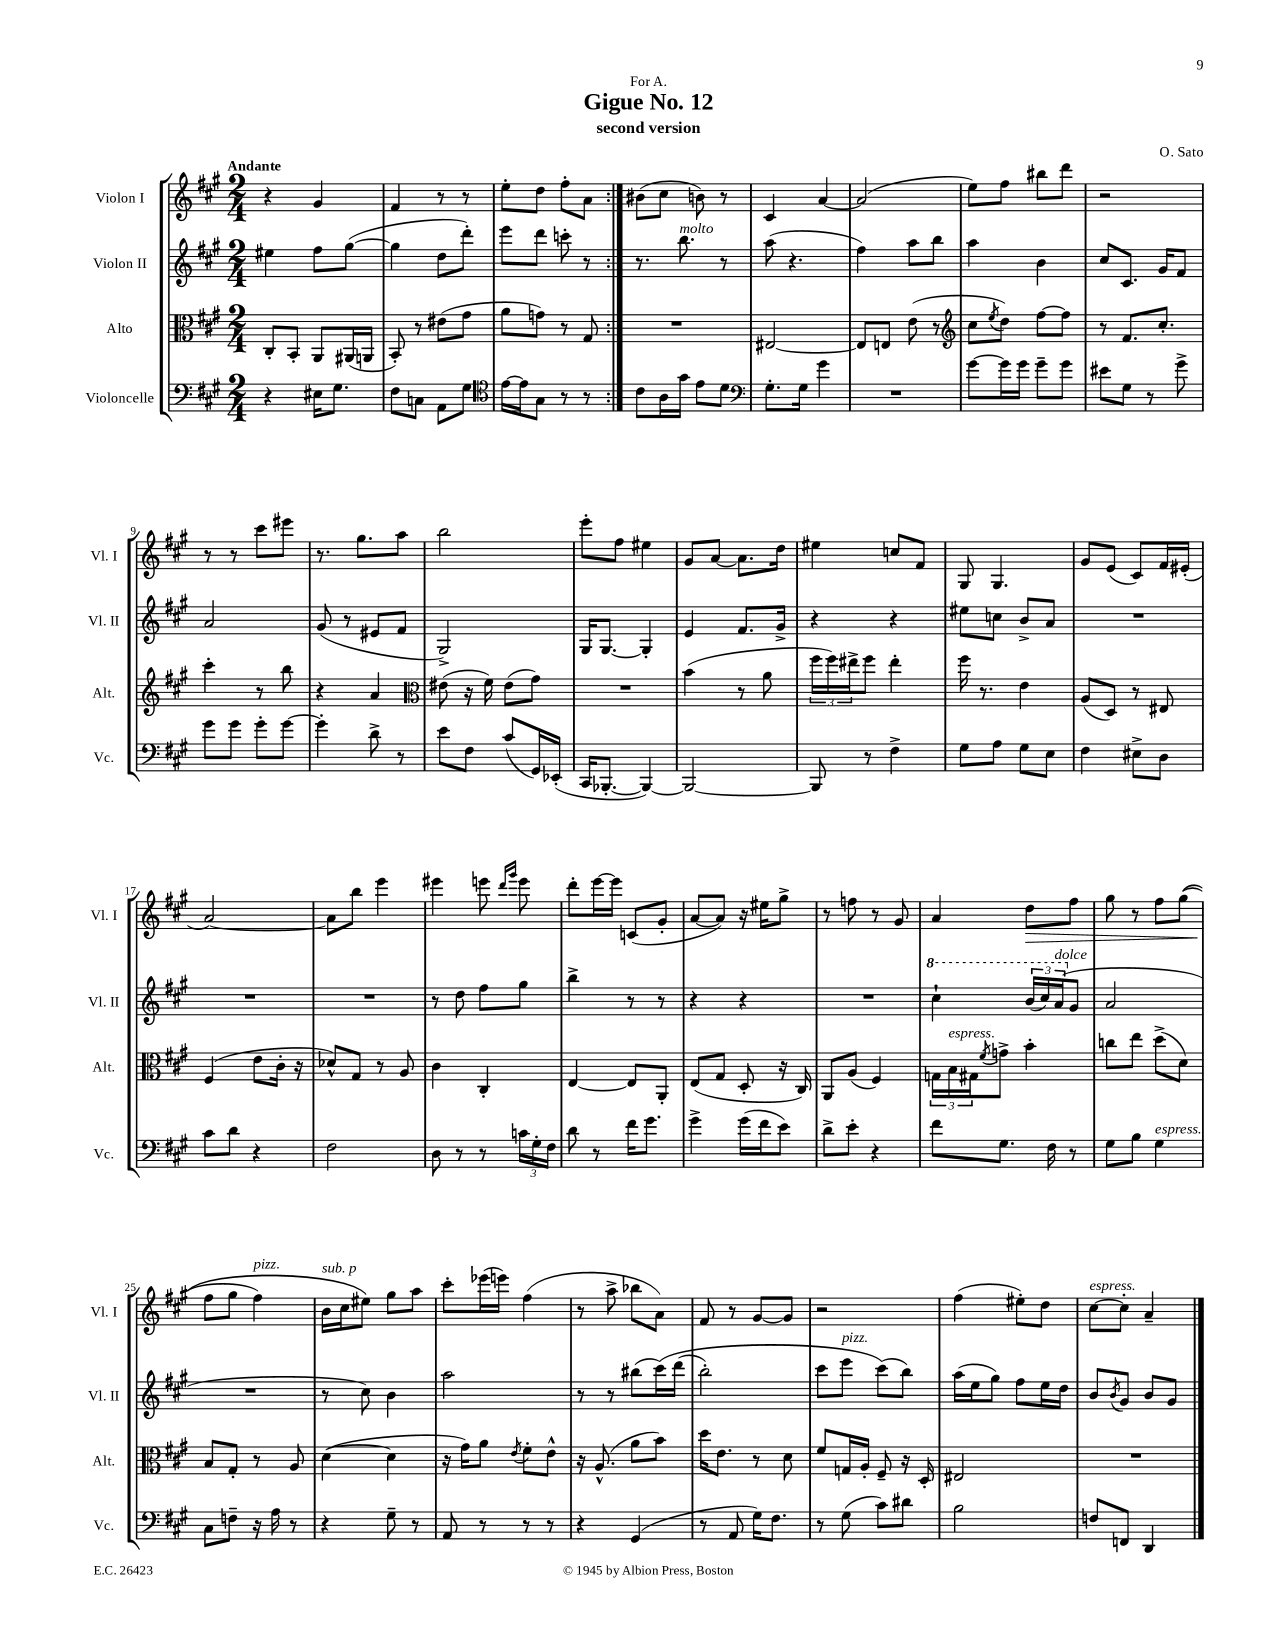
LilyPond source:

\header { title = "Gigue No. 12" composer = "O. Sato" subtitle = "second version" dedication = "For A." }
<<
\new StaffGroup <<
\new Staff = "s0" \with { instrumentName = "Violon I" shortInstrumentName = "Vl. I" } {
    \clef treble \key a \major \numericTimeSignature \time 2/4 \tempo "Andante"
    \repeat volta 2 { r4 gis'4 |
    fis'4 r8 r8 |
    e''8-. d''8 fis''8-. a'8 | }
    bis'8( cis''8 b'8) r8 |
    cis'4 a'4~ |
    a'2( |
    e''8) fis''8 bis''8 d'''8 |
    r2 |
    r8 r8 cis'''8 eis'''8 |
    r8. gis''8. a''8 |
    b''2 |
    e'''8-. fis''8 eis''4 |
    gis'8 a'8~ a'8. d''16 |
    eis''4 c''8 fis'8 |
    gis8 gis4. |
    gis'8 e'8( cis'8) fis'16 eis'16-.( |
    a'2~) |
    a'8 b''8 e'''4 |
    eis'''4 e'''8 \grace { d'''16 gis'''16 } e'''8 |
    d'''8-. e'''16~ e'''16 c'8( gis'8-. |
    a'8~ a'8) r16 eis''16 gis''8-> |
    r8 f''8 r8 gis'8 |
    a'4 d''8\> fis''8 |
    gis''8 r8 fis''8 gis''8(\( |
    fis''8\! gis''8 fis''4^\markup { \italic "pizz." }) |
    b'16^\markup { \italic "sub. p" } cis''16 eis''8\) gis''8 a''8 |
    cis'''8-. ees'''16( e'''16) fis''4( |
    r8 a''8-> bes''8 a'8) |
    fis'8 r8 gis'8~ gis'8 |
    r2 |
    fis''4( eis''8-.) d''8 |
    cis''8~^\markup { \italic "espress." } cis''8-. a'4-- \bar "|." |
}
\new Staff = "s1" \with { instrumentName = "Violon II" shortInstrumentName = "Vl. II" } {
    \clef treble \key a \major \numericTimeSignature \time 2/4
    \repeat volta 2 { eis''4 fis''8 gis''8~( |
    gis''4 d''8 d'''8-.) |
    e'''8 d'''8 c'''8-. r8 | }
    r8. b''8.^\markup { \italic "molto" } r8 |
    a''8( r4. |
    fis''4) a''8 b''8 |
    a''4 b'4 |
    cis''8 cis'8. gis'16 fis'8 |
    a'2 |
    gis'8( r8 eis'8 fis'8 |
    gis2->) |
    gis16 gis8.~ gis4-. |
    e'4 fis'8. gis'16-> |
    r4 r4 |
    eis''8 c''8 b'8-> a'8 |
    R2 |
    R2 |
    R2 |
    r8 d''8 fis''8 gis''8 |
    b''4-> r8 r8 |
    r4 r4 |
    R2 |
    \ottava #1 cis'''4-! \tuplet 3/2 { b''16( cis'''16) a''16^\markup { \italic "dolce" }( \ottava #0 } gis'8 |
    a'2 |
    R2 |
    r8 cis''8) b'4 |
    a''2 |
    r8 r8 bis''8( cis'''16)\( d'''16( |
    b''2-.) |
    cis'''8 e'''8^\markup { \italic "pizz." } cis'''8(\) b''8) |
    a''16( e''16 gis''8) fis''8 e''16 d''16 |
    b'8 \acciaccatura { b'8 } gis'8 b'8 gis'8 \bar "|." |
}
\new Staff = "s2" \with { instrumentName = "Alto" shortInstrumentName = "Alt." } {
    \clef alto \key a \major \numericTimeSignature \time 2/4
    \repeat volta 2 { cis8-. b,8-. a,8 ais,16( a,16 |
    b,8-.) r8 eis'8( gis'8 |
    a'8 g'8) r8 gis8 | }
    R2 |
    eis2~ |
    eis8 e8 e'8( r8 |
    \clef treble cis''8 \acciaccatura { e''8 } d''8) fis''8~ fis''8 |
    r8 fis'8. cis''8.-. |
    cis'''4-. r8 b''8 |
    r4 a'4 |
    \clef alto eis'8( r16 fis'16) eis'8( gis'8) |
    R2 |
    b'4( r8 a'8 |
    \tuplet 3/2 { fis''16 fis''16) eis''16-> } fis''8 eis''4-. |
    fis''16 r8. e'4 |
    a8( d8) r8 eis8 |
    fis4( e'8 cis'16-. r16 |
    des'8-^) gis8 r8 a8 |
    cis'4 cis4-. |
    e4~ e8 a,8-. |
    e8( gis8 d8-. r16 cis16) |
    a,8 a8( fis4) |
    \tuplet 3/2 { g16 b16^\markup { \italic "espress." } gis16 } \acciaccatura { fis'8 } g'8-> b'4-. |
    c''8 e''8 d''8->( d'8) |
    b8 gis8-. r8 a8 |
    d'4~( d'4 |
    r16 gis'16) a'8 \acciaccatura { e'8 } fis'8-. e'8-^ |
    r16 a8.-^( a'8 b'8) |
    d''16 e'8. r8 d'8 |
    fis'8 g16 a16-. fis8-- r16 d16-. |
    eis2 |
    R2 \bar "|." |
}
\new Staff = "s3" \with { instrumentName = "Violoncelle" shortInstrumentName = "Vc." } {
    \clef bass \key a \major \numericTimeSignature \time 2/4
    \repeat volta 2 { r4 eis16 gis8. |
    fis8 c8 a,8 gis8 |
    \clef tenor e'16~ e'16 gis8 r8 r8 | }
    cis'8 a16 gis'16 e'8 d'8 |
    \clef bass gis8.-. gis16 gis'4 |
    R2 |
    gis'8~ gis'16 gis'16 gis'8-- gis'8 |
    eis'8 gis8 r8 gis'8-> |
    gis'8 gis'8 gis'8-. gis'8~ |
    gis'4-. d'8-> r8 |
    e'8 fis8 cis'8( gis,16) ees,16-.( |
    cis,16 bes,,8.~-. bes,,4~) |
    bes,,2~ |
    bes,,8 r8 fis4-> |
    gis8 a8 gis8 e8 |
    fis4 eis8-> d8 |
    cis'8 d'8 r4 |
    fis2 |
    d8 r8 r8 \tuplet 3/2 { c'16 gis16-. fis16 } |
    d'8 r8 fis'16 gis'8. |
    gis'4-> gis'16( fis'16 e'8) |
    d'8-> e'8-. r4 |
    fis'8 gis8. fis16 r8 |
    gis8 b8 gis4^\markup { \italic "espress." } |
    cis8 f8-- r16 a16 r8 |
    r4 gis8-- r8 |
    a,8 r8 r8 r8 |
    r4 gis,4( |
    r8 a,8 gis16) fis8. |
    r8 gis8( cis'8) dis'8 |
    b2 |
    f8 f,8 d,4 \bar "|." |
}
>>
>>
